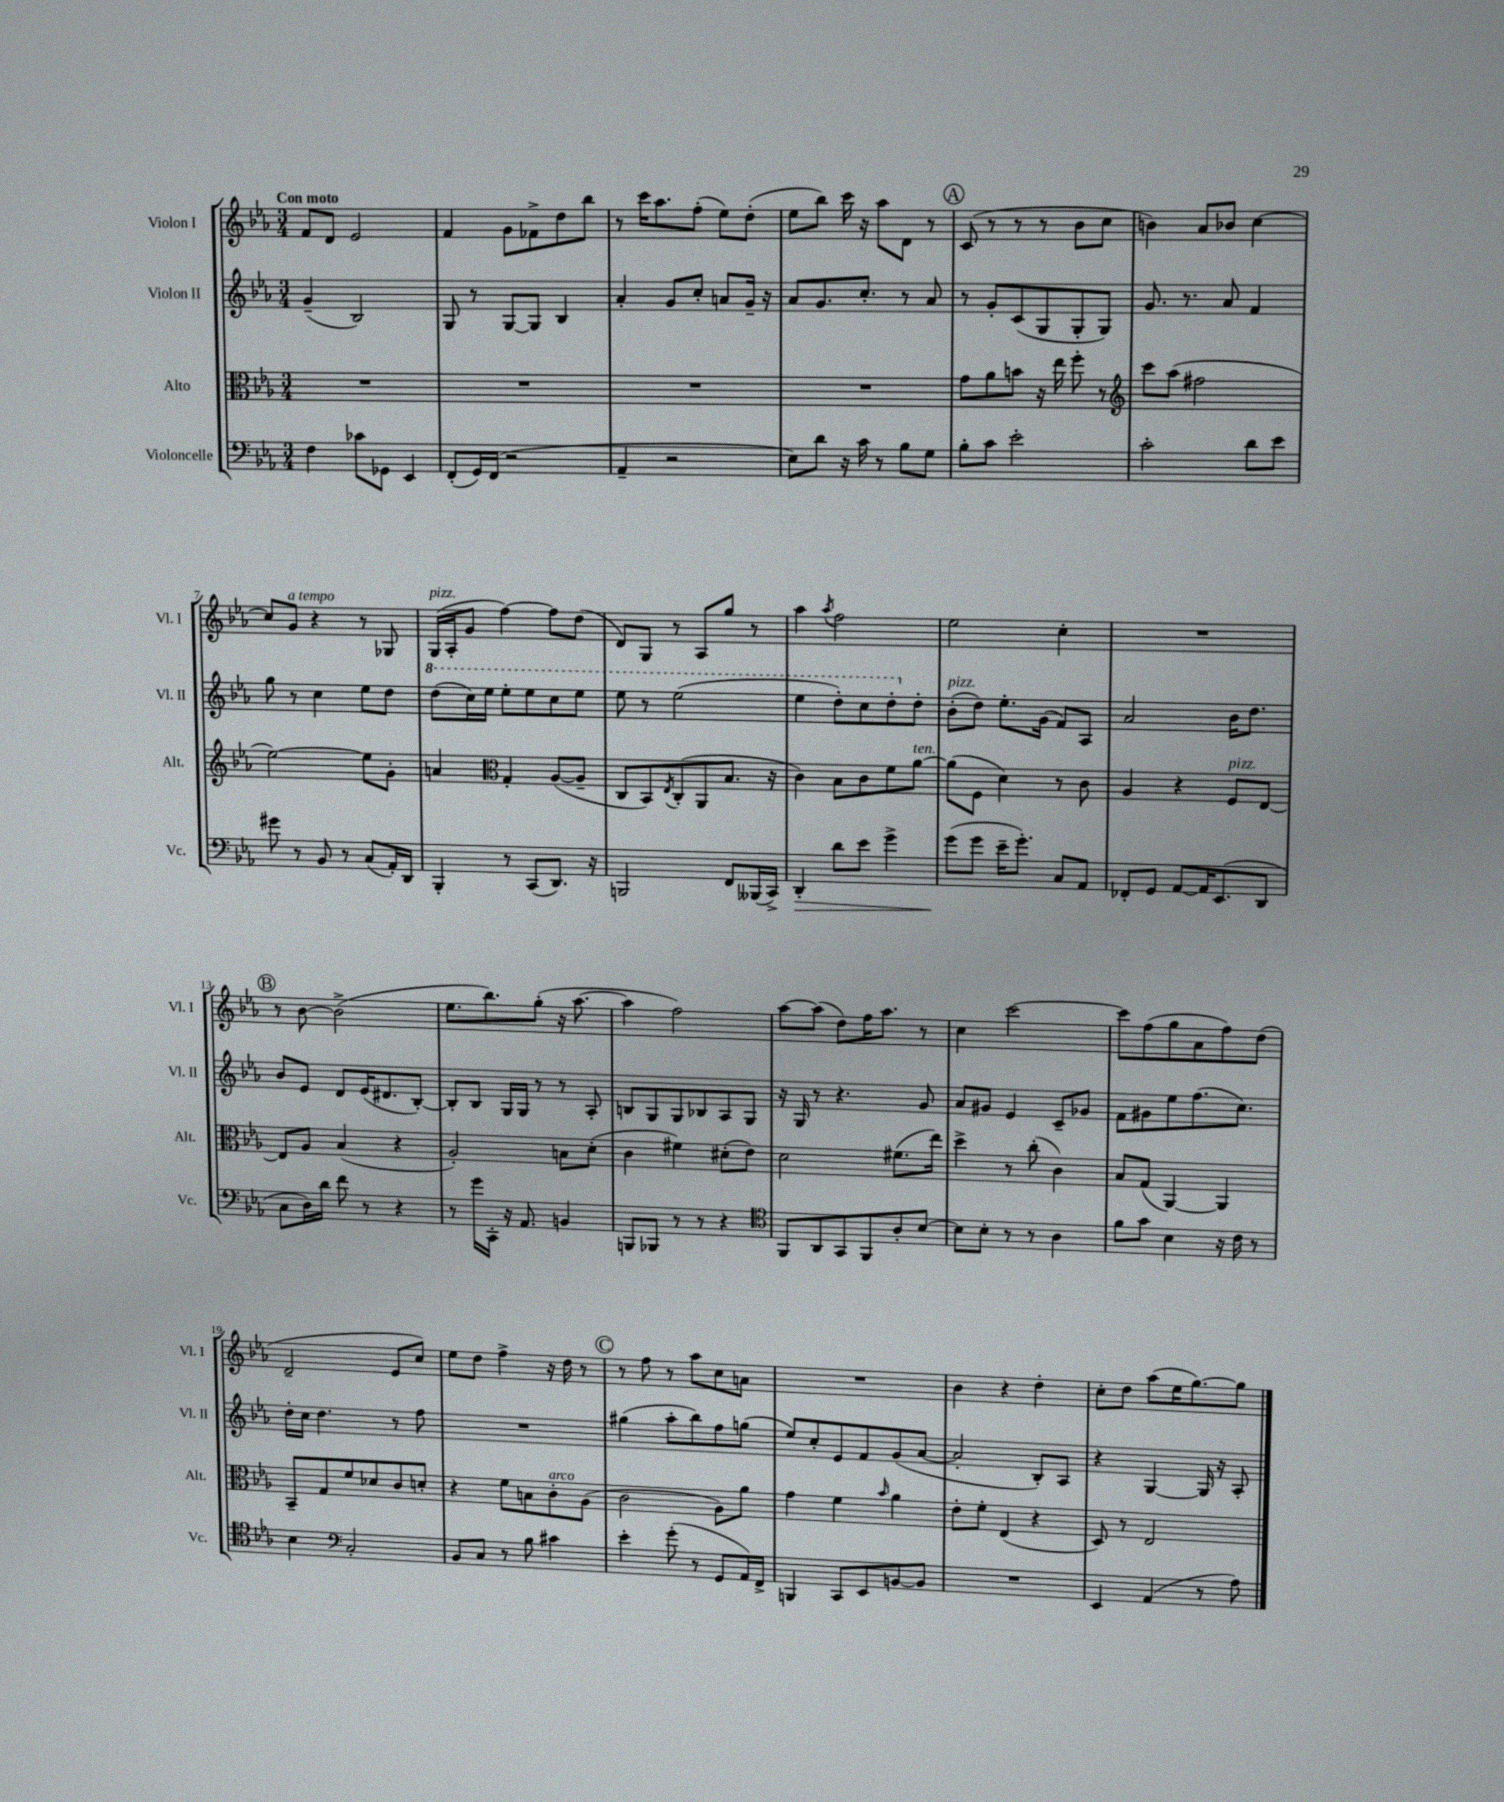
<<
\new StaffGroup <<
\new Staff = "s0" \with { instrumentName = "Violon I" shortInstrumentName = "Vl. I" } {
    \clef treble \key ees \major \numericTimeSignature \time 3/4 \tempo "Con moto"
    f'8 d'8 ees'2 |
    f'4 g'8 fes'8-> d''8 bes''8 |
    r8 c'''16 aes''8. f''8-.( ees''8) d''8-.( |
    ees''8 bes''8) c'''16 r16 aes''8 d'8 r8 |
    \mark \markup { \circle "A" } c'8( r8 r8 r8 bes'8 c''8 |
    b'4) aes'8 bes'8 c''4~ |
    c''8 g'8^\markup { \italic "a tempo" } r4 r8 ges8 |
    g16^\markup { \italic "pizz." }( aes16-. g'8 f''4~) f''8 d''8( |
    d'8) g8 r8 aes8 g''8 r8 |
    aes''4 \acciaccatura { aes''8 } f''2 |
    ees''2 c''4-. |
    R2. |
    \mark \markup { \circle "B" } r8 bes'8~ bes'2->( |
    ees''8. bes''8.) g''8-.( r16 aes''8.~ |
    aes''4 f''2) |
    aes''8~ aes''8( d''8) f''16 aes''8. r8 |
    c''4 c'''2~ |
    c'''8 f''8( g''8 aes'8 f''8) d''8( |
    d'2-- ees'8 c''8) |
    ees''8 d''8 f''4-> r16 d''16 r8 |
    \mark \markup { \circle "C" } r8 f''8 r8 aes''8 c''8 a'8 |
    R2. |
    bes'4 r4 d''4-. |
    c''8-. d''8 aes''8( ees''16 g''8.~) g''8 \bar "|." |
}
\new Staff = "s1" \with { instrumentName = "Violon II" shortInstrumentName = "Vl. II" } {
    \clef treble \key ees \major \numericTimeSignature \time 3/4
    g'4--( bes2) |
    g8 r8 g8~ g8 bes4 |
    aes'4-. g'8 c''8-. a'8 g'16-- r16 |
    aes'8 g'8. c''8.-. r8 aes'8 |
    \mark \markup { \circle "A" } r8 g'8-. c'8( g8 g8-. g8) |
    g'8. r8. aes'8 f'4 |
    g''8 r8 c''4 ees''8 d''8 |
    \ottava #1 d'''8( c'''16) ees'''16 ees'''8-. ees'''8 c'''8 ees'''8 |
    ees'''8 r8 ees'''2( |
    ees'''4 d'''8-.) c'''8 d'''8-. \ottava #0 d''8-. |
    bes'8-.^\markup { \italic "pizz." }( d''8) ees''8.-. g'16( f'8) aes8 |
    aes'2 bes'16 d''8. |
    \mark \markup { \circle "B" } bes'8 ees'8 d'8 ees'16( dis'8. bes8~-.) |
    bes8-. bes8 g16 g16 r8 r8 aes8-. |
    b8 g8 g8 bes8 aes8 g8 |
    r16 g16 r8 r4. g'8 |
    aes'8 gis'8 ees'4 c'8-- ges'8 |
    f'8 gis'8 ees''8 f''8.( c''8.) |
    d''16-. c''16 d''4. r8 f''8 |
    R2. |
    \mark \markup { \circle "C" } gis''4( aes''8-. bes''8) f''8 g''8( |
    ees''8) c''8-. ees'8 f'8 g'8( aes'8~ |
    aes'2-. bes8-.) aes8 |
    r4 g4~ g16 r16 aes8-. \bar "|." |
}
\new Staff = "s2" \with { instrumentName = "Alto" shortInstrumentName = "Alt." } {
    \clef alto \key ees \major \numericTimeSignature \time 3/4
    R2. |
    R2. |
    R2. |
    R2. |
    \mark \markup { \circle "A" } g'8 aes'8 b'8 r16 ees''16 f''8-. r8 |
    \clef treble c'''8 aes''8( fis''2 |
    ees''2~) ees''8 g'8-. |
    a'4 \clef alto g4-. aes8~( aes8-- |
    c8 bes,8) \acciaccatura { ees8 } c8-.( aes,8 bes8. r16 |
    c'4) bes8 c'8 f'8 aes'8~^\markup { \italic "ten." } |
    aes'8( f8 d'4) r8 c'8 |
    aes4 r4 f8^\markup { \italic "pizz." } ees8~ |
    \mark \markup { \circle "B" } ees8 aes8 bes4( r4 |
    aes2-.) b8 d'8-.( |
    c'4 fis'4) dis'8-.( ees'8) |
    d'2 fis'8.( ees''16) |
    d''4-> r8 c''8-.( c'4) |
    bes8 g8( aes,4~) aes,4 |
    bes,8-- g8 f'8 des'8 c'8 d'8-. |
    r4 f'8 b8 c'8-.^\markup { \italic "arco" } aes8( |
    \mark \markup { \circle "C" } c'2 aes8) aes'8 |
    g'4 f'4 \grace { bes'16 } aes'4 |
    ees'8-. f'8-. ees4( r4 |
    d8) r8 ees2 \bar "|." |
}
\new Staff = "s3" \with { instrumentName = "Violoncelle" shortInstrumentName = "Vc." } {
    \clef bass \key ees \major \numericTimeSignature \time 3/4
    f4 ces'8 ges,8 ees,4 |
    f,8-.( g,16) f,16( r2 |
    aes,4-- r2 |
    ees8) d'8 r16 c'16 r8 bes8 g8 |
    \mark \markup { \circle "A" } bes8-. c'8 ees'2-. |
    c'2-. d'8 ees'8 |
    gis'8 r8 bes,8 r8 c8( aes,16-.) d,16 |
    bes,,4-. r8 c,8( d,8.) r16 |
    b,,2 f,8 beses,,16( c,16->) |
    d,4-.\> d'8 ees'8 g'4-> |
    g'8\!( g'8 ees'16-- g'8.-.) c8 aes,8 |
    fes,8-. g,8 aes,8~ aes,16 ees,8.( d,8 |
    \mark \markup { \circle "B" } c8 d16) d'16 f'8 r8 r4 |
    r8 g'16 c,16-. r16 aes,8. b,4 |
    b,,8 bes,,8 r8 r8 r4 |
    \clef tenor f,8 aes,8 g,8 f,8 aes8-. bes8~ |
    bes8 bes8-. r8 r8 aes4 |
    f'8 g'8 bes4 r16 c'16 r8 |
    bes4 \clef bass c2-. |
    bes,8 c8 r8 bes8 cis'4 |
    \mark \markup { \circle "C" } ees'4-. g'8-.( r8 g,8 aes,16) f,16-> |
    b,,4 c,8 ees,8 b,8~ b,8 |
    R2. |
    ees,4 aes,4( r8 aes8) \bar "|." |
}
>>
>>
